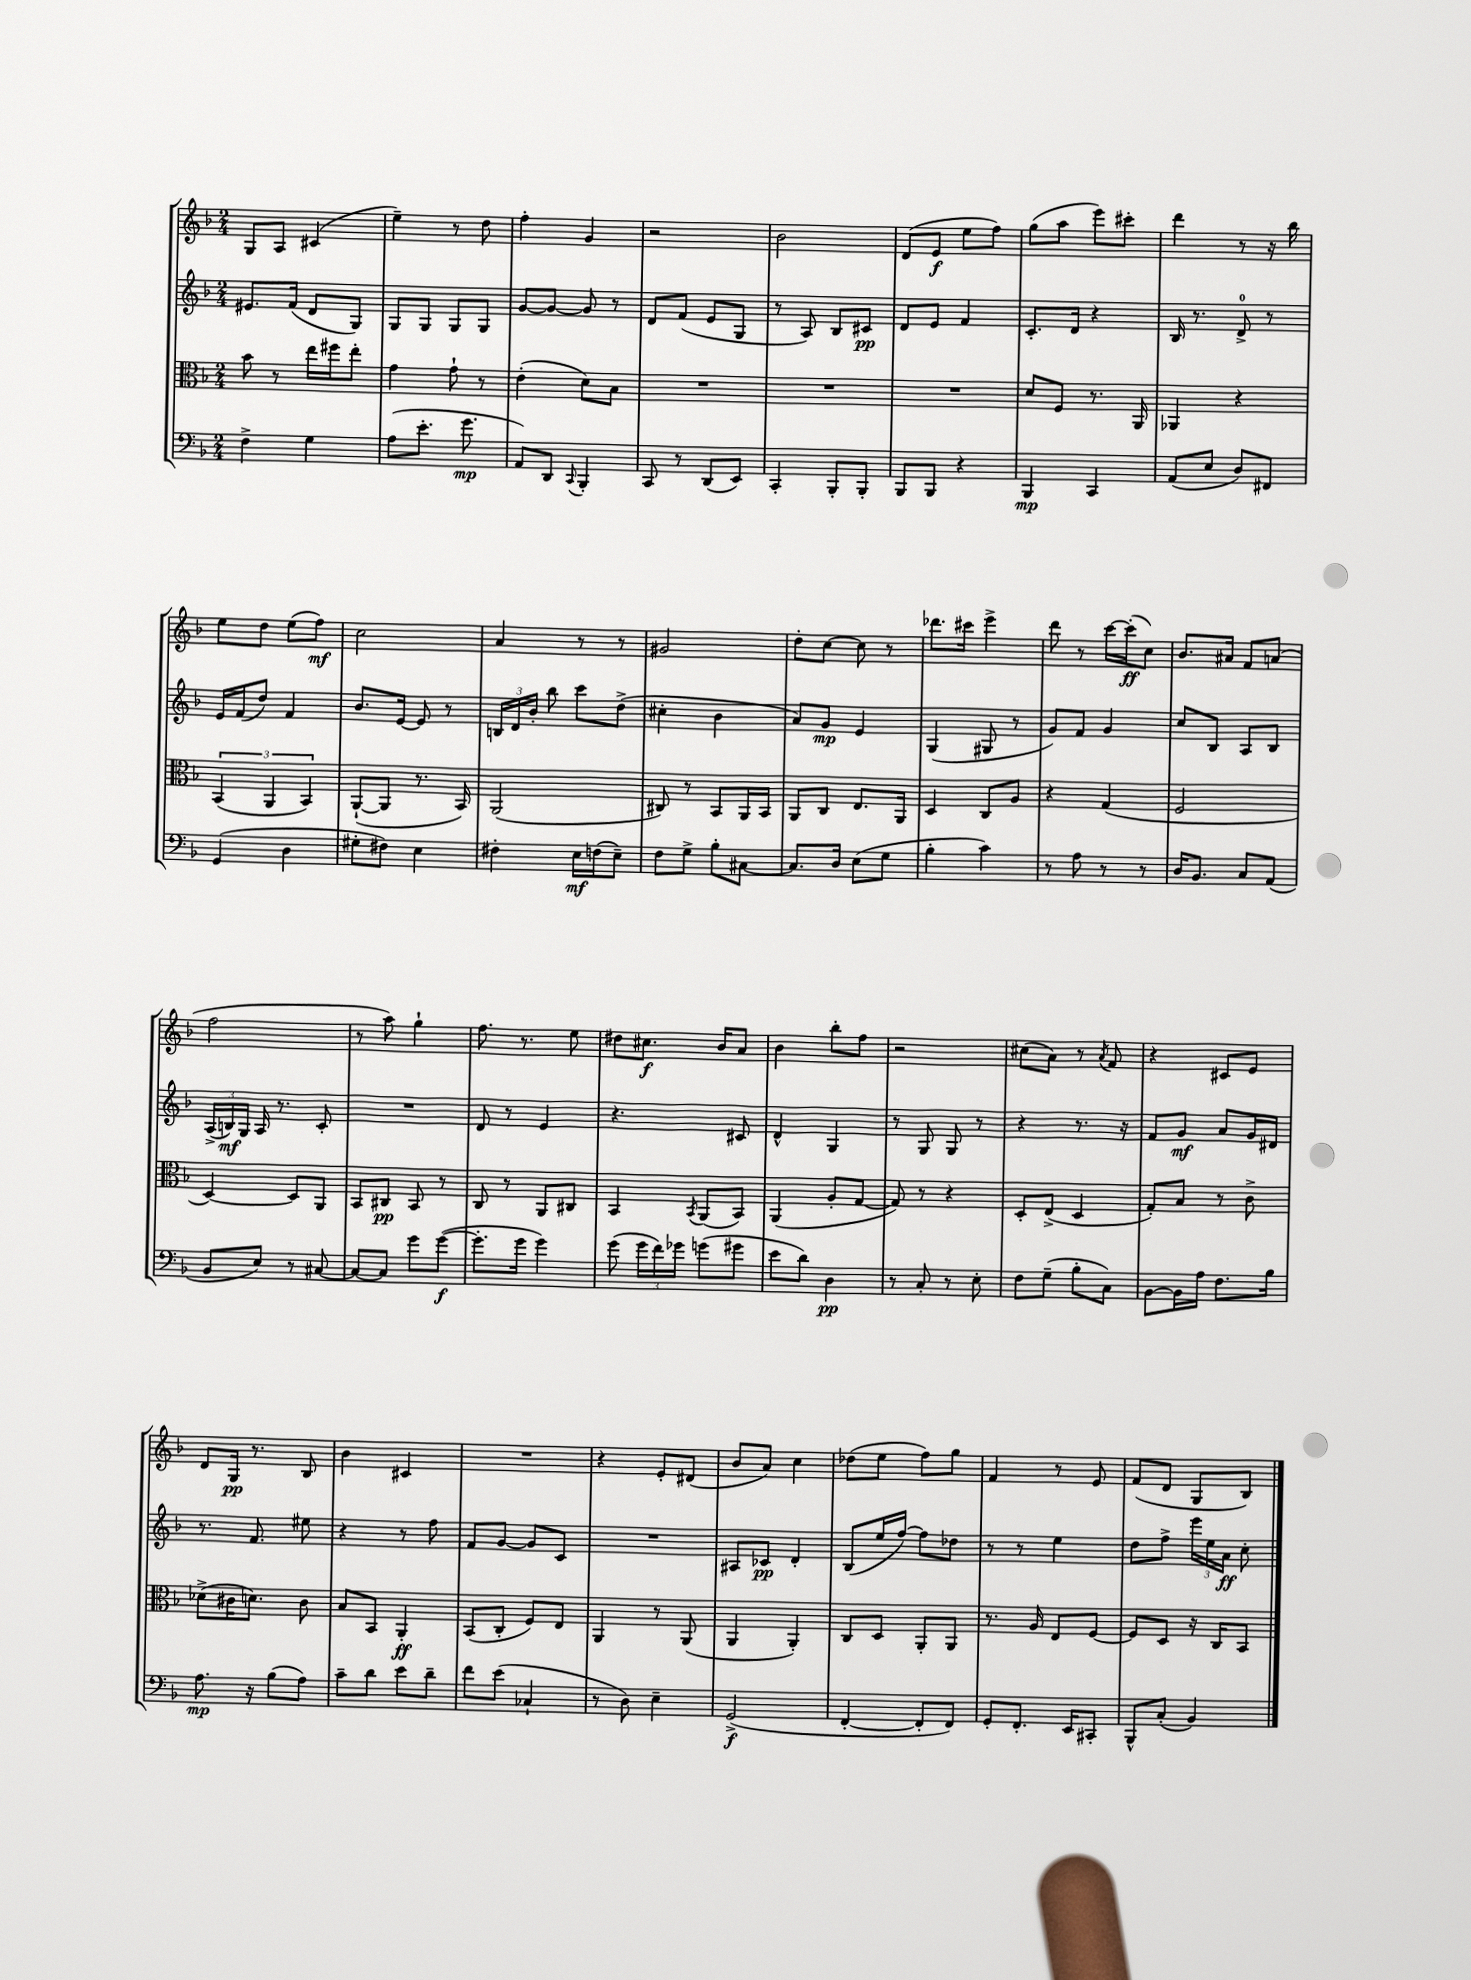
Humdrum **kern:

**kern	**kern	**kern	**kern
*staff4	*staff3	*staff2	*staff1
*clefF4	*clefC3	*clefG2	*clefG2
*k[b-]	*k[b-]	*k[b-]	*k[b-]
*M2/4	*M2/4	*M2/4	*M2/4
4F^	8b-	8.e#	8G
.	8r	.	8A
.	.	(16f	.
4G	16ee	8d	(4c#
.	16ff#	.	.
.	8ee'	8G)	.
=	=	=	=
(8A	4g	8G	4ee~)
8.e'	.	8G	.
.	8g`	8G	8r
8.g	.	.	.
.	8r	8G	8dd
=	=	=	=
8AA)	(4e'	[8g	4ff'
8DD	.	8g_	.
8qqCC	.	.	.
4BBB-'	8d)	8g]	4g
.	8B-	8r	.
=	=	=	=
8CC	2r	8d	2r
8r	.	(8f	.
(8DD	.	8e	.
8EE)	.	8G	.
=	=	=	=
4CC'	2r	8r	2b-
.	.	8A)	.
8BBB-'	.	8B-	.
8BBB-'	.	8c#	.
=	=	=	=
8BBB-	2r	8d	(8d
8BBB-	.	8e	8e
4r	.	4f	8ee
.	.	.	8ff)
=	=	=	=
4BBB-	8d	8.c'	(8gg
.	8F	.	8aa
.	.	16d	.
4CC	8.r	4r	8eee)
.	.	.	8ccc#'
.	16AA	.	.
=	=	=	=
(8AA	4AA-	16B-	4ddd
.	.	8.r	.
8E	.	.	.
8D)	4r	8d^	8r
8FF#	.	8r	16r
.	.	.	16bb-
=	=	=	=
(4GG	(6BB-	16e	8ee
.	.	(16f	.
.	.	8dd)	8dd
.	6AA	.	.
4D	.	4f	(8ee
.	6BB-)	.	.
.	.	.	8ff)
=	=	=	=
8G#'	([8AA`	8.b-	2cc
8F#)	8AA]	.	.
.	.	[16e	.
4E	8.r	8e]	.
.	.	8r	.
.	16BB-)	.	.
=	=	=	=
4F#'	(2AA	24B	4a
.	.	24d	.
.	.	24b-'	.
.	.	8bb-	.
16E	.	8ccc	8r
(16F	.	.	.
8E~)	.	(8dd^	8r
=	=	=	=
8F	8C#)	4cc#'	2g#
8G^	8r	.	.
8B-'	8BB-	4b-	.
[8C#	16AA	.	.
.	16BB-	.	.
=	=	=	=
8.C#]	8AA	8a)	8dd'
.	8C	8g	[8cc
16D	.	.	.
(8E	8.E	4e	8cc]
8G	.	.	8r
.	16AA	.	.
=	=	=	=
4B-'	4D	(4G	8.ddd-
.	.	.	16ccc#
4c)	8C	8G#	4eee^
.	8A	8r	.
=	=	=	=
8r	4r	8g)	8ddd
8A	.	8f	8r
8r	(4G	4g	[16ccc
.	.	.	(16ccc']
8r	.	.	8cc)
=	=	=	=
16D	2F	8cc	8.b-
8.BB-	.	.	.
.	.	8B-	.
.	.	.	16a#
8C	.	8A	8f
(8AA	.	8B-	(8a
=	=	=	=
8BB-	[4D)	(24A^	2ff
.	.	24B)	.
.	.	24G	.
8E)	.	16A	.
.	.	8.r	.
8r	8D]	.	.
[8C#	8AA	8c'	.
=	=	=	=
8C#_	8BB-	2r	8r
8C#]	8C#	.	8aa)
8g	8BB-	.	4gg`
([8g	8r	.	.
=	=	=	=
8.g']	8C	8d	8.ff
.	8r	8r	.
16g	.	.	8.r
4g)	8AA	4e	.
.	8C#	.	8ee
=	=	=	=
(8g	4BB-	4.r	8dd#
24g	.	.	8.cc#
24f)	.	.	.
24g-	.	.	.
.	8qBB-	.	.
(8g	(8AA	.	.
.	.	.	16b-
8g#	8BB-)	8c#	8a
=	=	=	=
8e	(4AA	4d^^	4b-
8d)	.	.	.
4D	8A'	4G	8bb-'
.	[8G	.	8ff
=	=	=	=
8r	8G])	8r	2r
8C'	8r	8G	.
8r	4r	8G	.
8E'	.	8r	.
=	=	=	=
8F	8D'	4r	(8cc#
(8G~	(8E^	.	8a)
8B-'	4D	8.r	8r
.	.	.	8qa
8C)	.	.	8f
.	.	16r	.
=	=	=	=
[8BB-	8G')	8f	4r
16BB-]	8B-	8g	.
16A	.	.	.
8.F	8r	8a	8c#
.	8c^	16g	8e
16B-	.	16d#	.
=	=	=	=
8.A	(8d-^	8.r	8d
.	16c#	.	16G
16r	8.d)	8.f	8.r
(8B-	.	.	.
8A)	8c#	8ee#	8B-
=	=	=	=
8c~	8B-	4r	4b-
8d	8BB-	.	.
8e	4AA'	8r	4c#
8d~	.	8ff	.
=	=	=	=
8f	(8BB-	8f	2r
(8e	8C'	[8g	.
4C-`	8F)	8g]	.
.	8E	8c	.
=	=	=	=
8r	4AA	2r	4r
8D)	.	.	.
4E~	8r	.	8e'
.	(8AA	.	(8d#
=	=	=	=
(2GG^	4AA	8A#	8b-
.	.	8c-	8a)
.	4AA')	4d'	4cc
=	=	=	=
[4FF'	8C	(8B-	(8dd-
.	8D	16ee	8ee
.	.	[16ff)	.
8FF']	8AA'	8ff]	8ff)
8FF)	8AA	8dd-	8gg
=	=	=	=
8GG'	8.r	8r	4f
8.FF'	.	8r	.
.	16A	.	.
.	8E	4ee	8r
16EE	.	.	.
8CC#'	[8F	.	8e
=	=	=	=
8BBB-^^	8F]	8dd	(8f
(8C'	8D	8ff^	8d
4BB-)	16r	24eee	8G
.	.	24ee	.
.	16C	.	.
.	.	24a	.
.	8BB-	8cc'	8B-)
==	==	==	==
*-	*-	*-	*-
